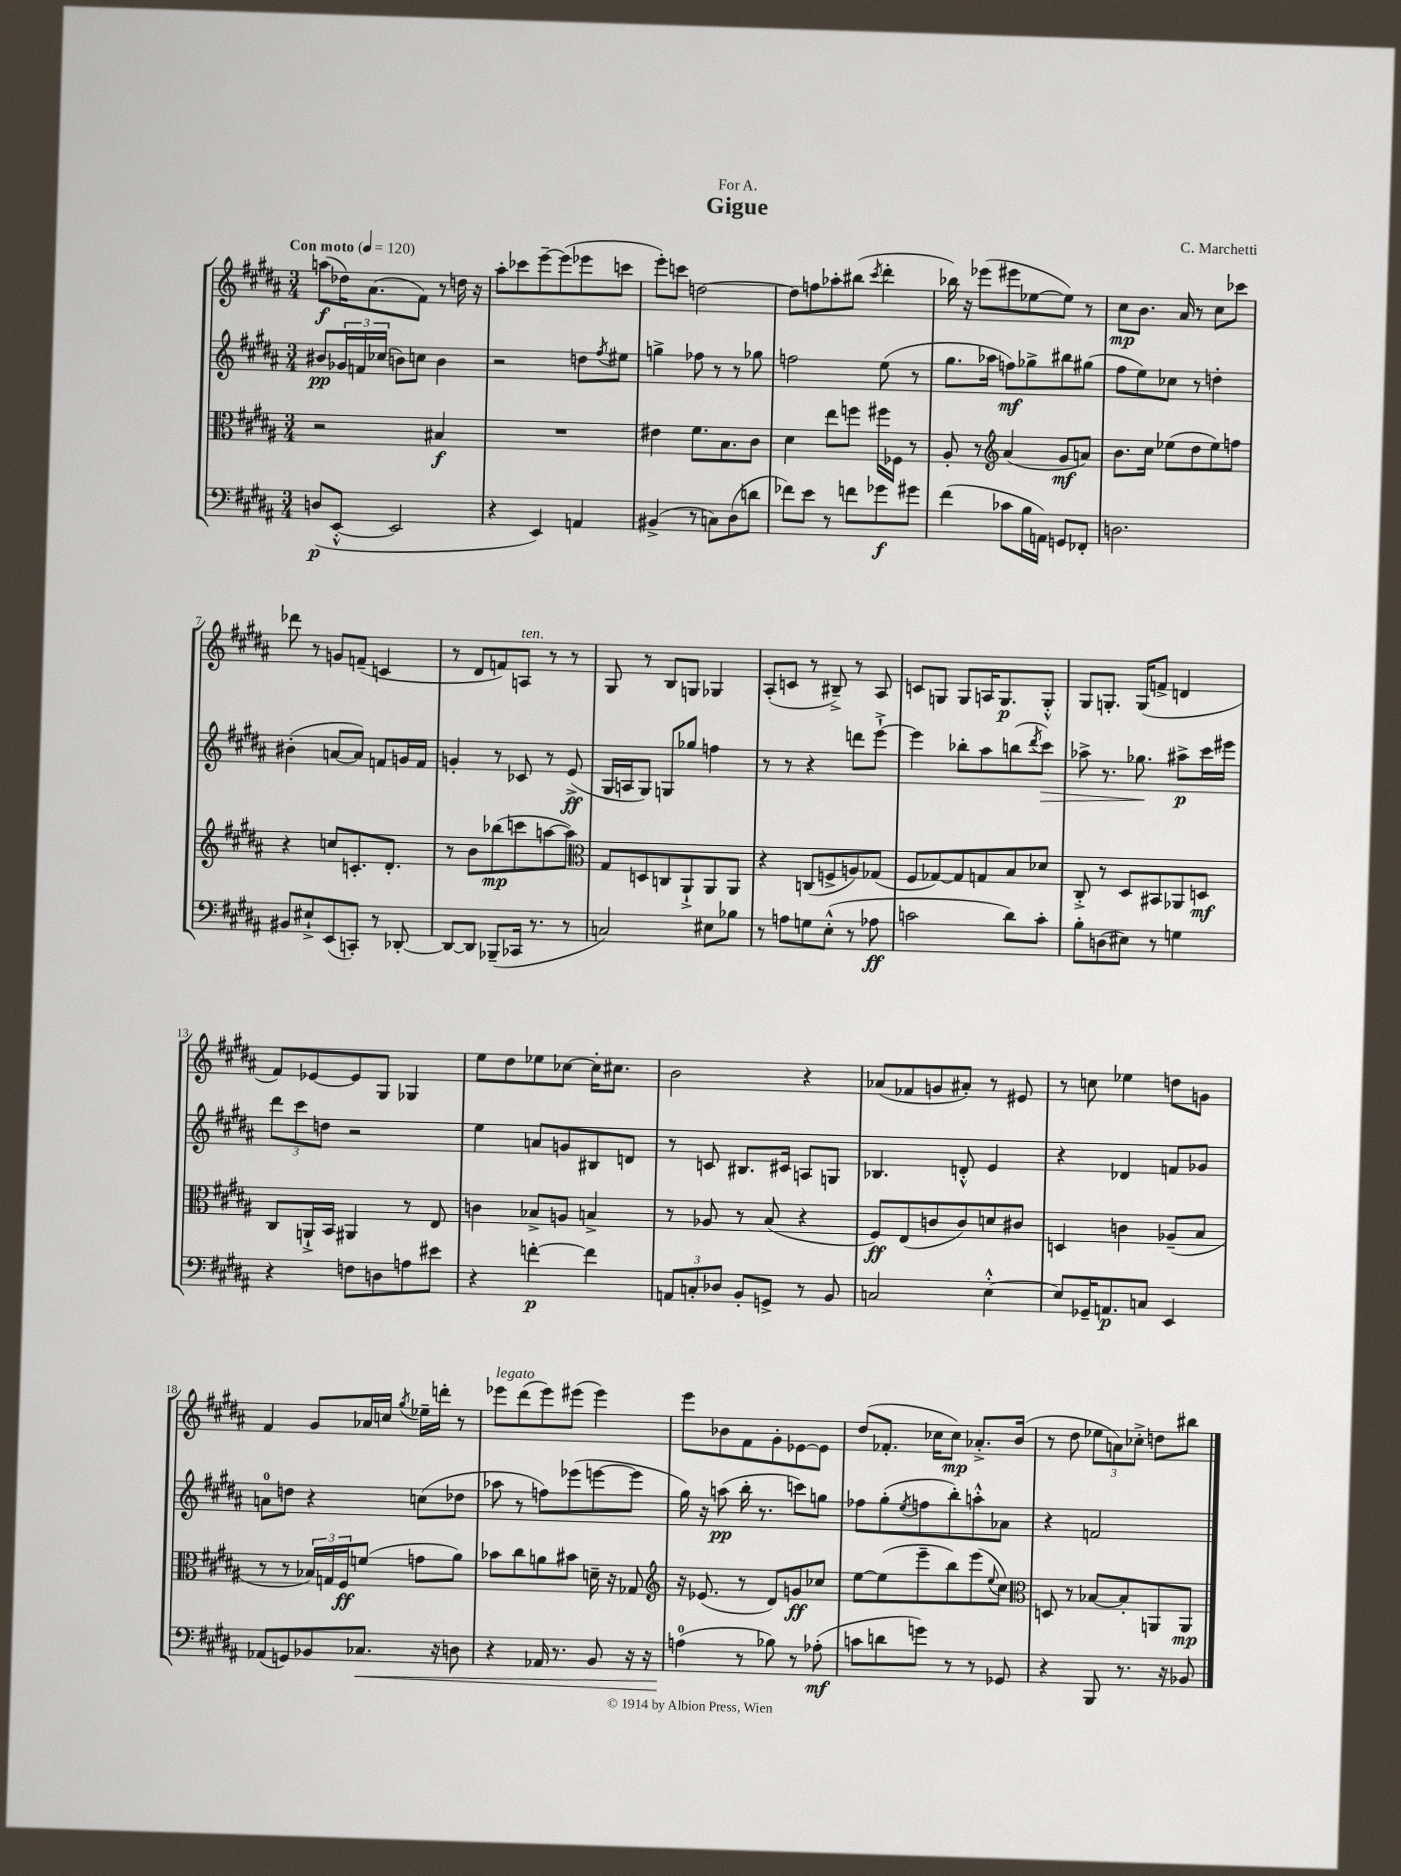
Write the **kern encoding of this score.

**kern	**kern	**kern	**kern
*staff4	*staff3	*staff2	*staff1
*clefF4	*clefC3	*clefG2	*clefG2
*k[f#c#g#d#a#]	*k[f#c#g#d#a#]	*k[f#c#g#d#a#]	*k[f#c#g#d#a#]
*M3/4	*M3/4	*M3/4	*M3/4
*MM120	*MM120	*MM120	*MM120
(8D	2r	8b#	(8aa
[8EE'^^	.	24g-	16dd-)
.	.	24f	.
.	.	.	(8.a#
.	.	(24cc-	.
2EE]	.	8b)	.
.	.	8cc	8f#)
.	4B#	4b	8r
.	.	.	16dd
.	.	.	16r
=	=	=	=
4r	2.r	2r	8aa#'
.	.	.	8ccc-
4EE)	.	.	[8eee~
.	.	.	(8eee]
4AA	.	8dd	8eee-
.	.	8qff#	.
.	.	8ee#	8ccc
=	=	=	=
(4BB#^	4e#	4gg^	8eee')
.	.	.	8ccc
8r	8.f#	8ff-	[2dd
8C)	.	8r	.
.	8.B	.	.
(8D#	.	8r	.
8d	8c#	8gg-	.
=	=	=	=
8f-)	4d#	2ff	8dd]
8e	.	.	8ff
8r	8ee	.	8aa-'
8f	8ff	.	(8bb#
.	.	.	8qccc#
8g-	16ff#	(8ee	4ddd#'
.	16F-	.	.
8g#	8r	8r	.
=	=	=	=
(4f#	8A#'	8.gg#	16bb-)
.	.	.	16r
.	8r	.	(8eee-
.	.	16aa-	.
*	*clefG2	*	*
8c-	(4a#	8ff)	8eee#
16B	.	8gg-^	[8ee-
16AA)	.	.	.
8GG	8g#	8bb#	8ee-])
8FF-'	8a)	(8gg#	8r
=	=	=	=
2.D	8.b	8ff#	8cc#
.	.	8ee)	8.b
.	16cc#	.	.
.	(8ee-	8cc-	.
.	.	.	16a#
.	8dd#	8r	8r
.	8ee-)	4dd'	8cc#
.	8ff	.	8ccc-
=	=	=	=
8BB#	4r	(4b#'	8ddd-
8E#`^	.	.	8r
(8EE	8cc	[8a	8g
8CC')	8.c'	8a])	(8f~
8r	.	8f	4c
.	8.d#'	.	.
[8DD-'	.	16g	.
.	.	16f	.
=	=	=	=
8DD-_	8r	4g'	8r
8DD-]	8b	.	8d#
(8BBB-~	(8bb-	8r	8f)
16CC-	8ccc	8c-	8A
8.r	.	.	.
.	[8aa	8r	8r
8r	8aa])	(8e^	8r
=	=	=	=
*	*clefC3	*	*
2C)	8G#	16G#	8G#
.	.	16A	.
.	8D	8G#)	8r
.	8C	8G	8B
.	8AA#`^	8gg-	8G
8E#	8AA#	4ff	4G-
8B-	8AA#	.	.
=	=	=	=
8r	4r	8r	(8A#'
8A	.	8r	8c
8G	(8C	4r	8r
(8E'^^	8F^	.	8B#~^)
8r	8A)	8ddd	8r
8A-	(8G-	[8eee`^	8A#
=	=	=	=
2c	8F#	4eee]	8c
.	[8G-)	.	8G
.	8G-]	8bb-'	8G
.	8G	8aa#	16A
.	.	.	8.G
8d#)	8B	(8bb	.
.	.	8qddd#	.
8c'	8d-	8ccc#)	8G'^^
=	=	=	=
8B'	8C#'^	8aa-^	8G#
(8D	8r	8.r	8.G'
8E#)	8D#	.	.
.	.	8.gg-	(16G
8r	8BB#	.	8f^
4G	8AA-	8aa#^	4d
.	8D	16ccc#	.
.	.	16eee#	.
=	=	=	=
4r	8C#	12ddd#	8f#)
.	.	12ccc#	.
.	16AA`^	.	[8e-
.	.	12dd	.
.	16BB	.	.
8F	4AA#	2r	8e-]
8D	.	.	8G#
8A	8r	.	4G-
8e#	8E	.	.
=	=	=	=
4r	4c	4ee	8ee
.	.	.	8dd#
[4f'	8B-^	8a	8ee-
.	8A	8g	[8cc-
4f]	4B^	8B#	16cc-']
.	.	.	8.cc#
.	.	8d	.
=	=	=	=
12AA	8r	8r	2b
12C'	.	.	.
.	8A-	8c	.
12D-	.	.	.
8BB'	8r	8.B#	.
8GG^	(8B	.	.
.	.	16c#	.
8r	4r	8A	4r
8BB	.	8G	.
=	=	=	=
2C	8F#)	4.B-	(8a-
.	(8E	.	8f-
.	8c	.	8g
.	8c)	8d'^^	8a#')
[4E'^^	8d	4e	8r
.	8c#	.	8e#
=	=	=	=
8E]	4D	4r	8r
16GG-~	.	.	8cc
8.AA	.	.	.
.	4c	4d-	4ee-
8C	.	.	.
4EE	(8A-~	8f	8dd
.	8B	8g-	8g
=	=	=	=
(8AA-	8r	8a	4f#
8GG)	8r	8dd	.
8BB-	24B-)	4r	8g#
.	24G	.	.
.	24F#	.	.
8.C-	(8f	.	16a-
.	.	.	16cc
.	.	.	8qgg#
.	8g	(8cc	16ee-~
16r	.	.	16ddd'
8D	8a#)	8dd-	8r
=	=	=	=
4r	8b-	8aa-	8eee-
.	8cc#	8r	(8ddd#
16AA-	8a	8ff)	8eee-)
8.r	.	.	.
.	8b#	(8eee-	(8eee#
8BB	16d~	[8eee	4eee#)
.	16r	.	.
16r	8G-	8eee]	.
16r	.	.	.
=	=	=	=
*	*clefG2	*	*
(4A	16r	16gg#)	8eee
.	(8.e-	16r	.
.	.	(8aa	8b-
8r	8r	16bb'	8f#
.	.	8.r	.
8B-)	8d#)	.	8g#'
8r	8g	8ccc)	[8e-
(8A-'	8cc-	8gg	8e-]
=	=	=	=
8c	[8ee	8ff-	(8dd#
8d	(8ee]	(8gg#'	8.f-'
.	.	8qee	.
8g)	8eee~	8ff	.
.	.	.	16cc-
8r	8bb)	8bb')	8cc-)
8r	(8eee	8aa'^^	8.a-'^
.	8qqee	.	.
8GG-	8cc#)	8a-	.
.	.	.	(16b
=	=	=	=
*	*clefC3	*	*
4r	8D	4r	8r
.	8r	.	8dd#
8BBB	[8B-	2f	12ee-
.	.	.	12a)
8.r	8B-']	.	.
.	.	.	12cc-'^
.	8AA	.	8dd
16r	.	.	.
8BB-	8AA	.	8bb#
==	==	==	==
*-	*-	*-	*-
